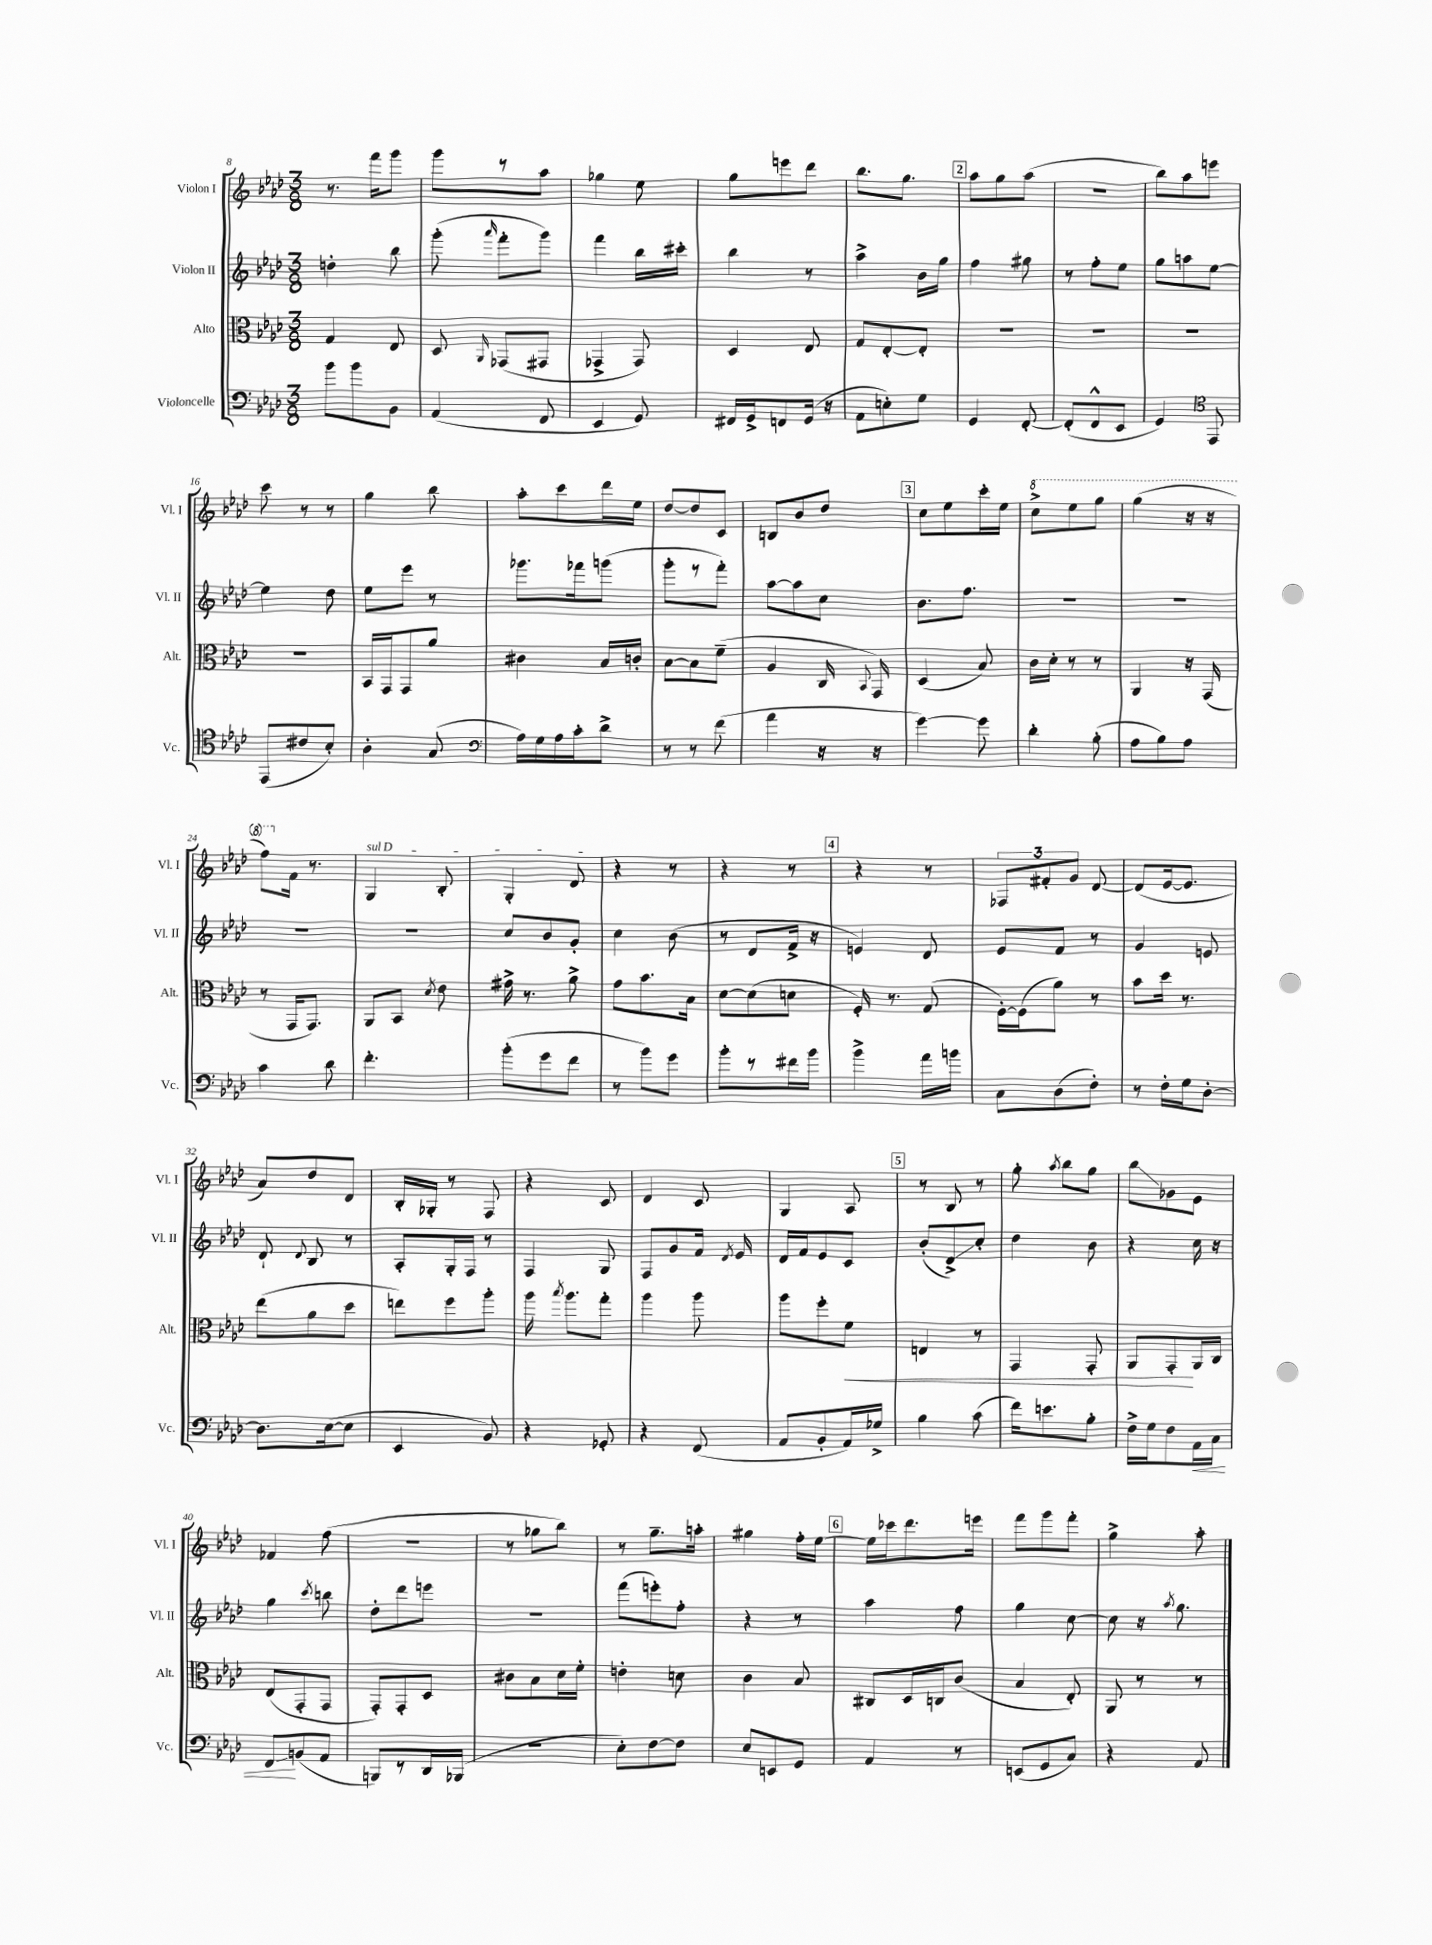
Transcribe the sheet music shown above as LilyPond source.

<<
\new StaffGroup <<
\new Staff = "s0" \with { instrumentName = "Violon I" shortInstrumentName = "Vl. I" } {
    \clef treble \key aes \major \numericTimeSignature \time 3/8
    \autoBeamOff r8. f'''16[ g'''8] |
    g'''8[ r8 aes''8] |
    ges''4 ees''8 |
    g''8[ e'''8 des'''8] |
    bes''8.[ g''8.] |
    \mark \markup { \box "2" } aes''8[ g''8 aes''8]( |
    R4. |
    bes''8[) aes''8 e'''8] |
    c'''8 r8 r8 |
    g''4 bes''8 |
    aes''8[-. c'''8 des'''16 ees''16] |
    des''8[~ des''8 c'8] |
    b8[ bes'8 des''8] |
    \mark \markup { \box "3" } c''8[ ees''8 c'''16-. ees''16] |
    \ottava #1 c'''8[-> ees'''8 g'''8] |
    g'''4( r16 r16 |
    f'''8[) \ottava #0 f'16] r8. |
    \once \override TextSpanner.bound-details.left.text = \markup { \italic "sul D" } g4\startTextSpan bes8-. |
    g4-. des'8\stopTextSpan |
    r4 r8 |
    r4 r8 |
    \mark \markup { \box "4" } r4 r8 |
    \tuplet 3/2 { fes8[ fis'8-. g'8] } des'8~ |
    des'8[( ees'16~ ees'8.] |
    aes'8[) des''8 des'8] |
    bes16[-. ges16]-. r8 f8 |
    r4 c'8 |
    des'4 c'8 |
    g4 aes8 |
    \mark \markup { \box "5" } r8 bes8 r8 |
    g''8-. \acciaccatura { aes''8 } bes''8[ g''8] |
    bes''8[\glissando ges'8 ees'8] |
    fes'4 f''8( |
    R4. |
    r8 ges''8[ bes''8]) |
    r8 g''8.[-- a''16]-. |
    gis''4 f''16[-. ees''16]~ |
    \mark \markup { \box "6" } ees''16[ ces'''16 des'''8. e'''16] |
    f'''8[ g'''8 f'''8]-. |
    g''4-> aes''8-. \bar "|." |
}
\new Staff = "s1" \with { instrumentName = "Violon II" shortInstrumentName = "Vl. II" } {
    \clef treble \key aes \major \numericTimeSignature \time 3/8
    \autoBeamOff d''4-. bes''8 |
    g'''8-.( \grace { aes'''16 } f'''8[-. g'''8]) |
    f'''4 bes''16[ cis'''16]-. |
    bes''4 r8 |
    aes''4-> bes'16[ g''16] |
    \mark \markup { \box "2" } f''4 gis''8 |
    r8 f''8[-. ees''8] |
    g''8[ a''8 ees''8]~ |
    ees''4 des''8 |
    ees''8[ ees'''8] r8 |
    ges'''8.[ fes'''16 g'''8]( |
    g'''8[-. r8 f'''8]-.) |
    aes''8[~ aes''8 c''8] |
    \mark \markup { \box "3" } bes'8.[ f''8.] |
    R4. |
    R4. |
    R4. |
    R4. |
    c''8[ bes'8 g'8]-. |
    c''4 bes'8( |
    r8 des'8[ f'16]-> r16 |
    \mark \markup { \box "4" } e'4) des'8 |
    ees'8[ f'8] r8 |
    g'4 e'8 |
    des'8-! \appoggiatura { des'8 } bes8 r8 |
    aes8[-. g16-. f16] r8 |
    f4 g8 |
    f8[ g'8 f'16] \acciaccatura { des'8 } ees'16 |
    des'16[ f'16 ees'8 c'8] |
    \mark \markup { \box "5" } bes'8[-.( des'8->\glissando) c''8]-. |
    des''4 bes'8 |
    r4 c''16 r16 |
    g''4 \acciaccatura { c'''8 } b''8 |
    des''8[-. des'''8 e'''8] |
    R4. |
    f'''8[( e'''8-.) f''8]-. |
    r4 r8 |
    \mark \markup { \box "6" } aes''4 f''8 |
    g''4 c''8~ |
    c''8 r16 \acciaccatura { aes''8 } g''8. \bar "|." |
}
\new Staff = "s2" \with { instrumentName = "Alto" shortInstrumentName = "Alt." } {
    \clef alto \key aes \major \numericTimeSignature \time 3/8
    \autoBeamOff g4 ees8 |
    des8 \grace { aes,16 } ges,8[( gis,8] |
    ges,4-> ges,8) |
    des4 ees8 |
    g8[ ees8~-. ees8]-. |
    \mark \markup { \box "2" } R4. |
    R4. |
    R4. |
    R4. |
    bes,16[ g,16 g,8 aes'8] |
    cis'4 bes16[ c'16]-. |
    bes8[~ bes8 f'8]--( |
    aes4 c16 \appoggiatura { bes,8 } g,16) |
    \mark \markup { \box "3" } des4( bes8) |
    c'16[ des'16]-. r8 r8 |
    aes,4 r16 g,16( |
    r8 g,16[ g,8.]) |
    aes,8[ bes,8] \acciaccatura { des'8 } ees'8 |
    gis'16-> r8. aes'8-> |
    g'8[ bes'8. bes16] |
    des'8[~ des'8( d'8] |
    \mark \markup { \box "4" } f16-.) r8. g8( |
    f16[~-.) f16( aes'8]) r8 |
    bes'8[ des''16] r8. |
    ees''8[( aes'8 des''8] |
    e''8[) f''8 aes''8]-. |
    aes''16 \acciaccatura { bes''8 } aes''8.[ g''8]-. |
    aes''4 aes''8 |
    aes''8[ f''8-. f'8]\< |
    \mark \markup { \box "5" } e4 r8 |
    g,4 g,8-. |
    aes,8[ g,8-.\! aes,16 c16] |
    ees8[( g,8-. g,8] |
    g,8[-.) g,8-. des8] |
    cis'8[ bes8 des'16 f'16]-. |
    e'4-. d'8 |
    c'4 bes8 |
    \mark \markup { \box "6" } cis8[ des16 c16 c'8]( |
    bes4 ees8-.) |
    aes,8 r8 r8 \bar "|." |
}
\new Staff = "s3" \with { instrumentName = "Violoncelle" shortInstrumentName = "Vc." } {
    \clef bass \key aes \major \numericTimeSignature \time 3/8
    \autoBeamOff bes'8[ bes'8 bes,8] |
    aes,4( f,8 |
    ees,4 g,8) |
    fis,16[ g,16-> f,8 g,16]( r16 |
    aes,8[ e8-.) g8] |
    \mark \markup { \box "2" } g,4 f,8~-. |
    f,8[-.( f,8-^ ees,8] |
    g,4) \clef tenor ees,8 |
    ees,8[( cis'8 bes8]-.) |
    aes4-. g8( |
    \clef bass aes16[) g16 aes16 c'16-. des'8]-> |
    r8 r8 f'8( |
    aes'4 r16 r16 |
    \mark \markup { \box "3" } g'4~) g'8 |
    des'4-. bes8-.( |
    aes8[ bes8) aes8] |
    c'4 des'8 |
    f'4.-. |
    bes'8[-.( g'8 f'8] |
    r8 bes'8[) g'8] |
    bes'8[-. r8 fis'16 bes'16] |
    \mark \markup { \box "4" } bes'4-> aes'16[ b'16] |
    c8[ des8( f8]-.) |
    r8 f16[-. g16 des8]~-. |
    des8.[ ees16~( ees8] |
    ees,4 bes,8) |
    r4 ges,8-. |
    r4 f,8( |
    aes,8[ bes,8-. aes,16) ges16]-> |
    \mark \markup { \box "5" } bes4 c'8( |
    f'16[) e'8. bes8]-. |
    f16[-> g16 f8 aes,16\< c16] |
    f,8[\glissando\! b,8( aes,8] |
    b,,8[) r8 des,16 bes,,16]( |
    R4. |
    ees8[-.) f8~ f8] |
    ees8[ e,8 g,8] |
    \mark \markup { \box "6" } aes,4 r8 |
    e,8[( g,8 c8]) |
    r4 aes,8 \bar "|." |
}
>>
>>
\layout { \context { \Score currentBarNumber = #8 } }
